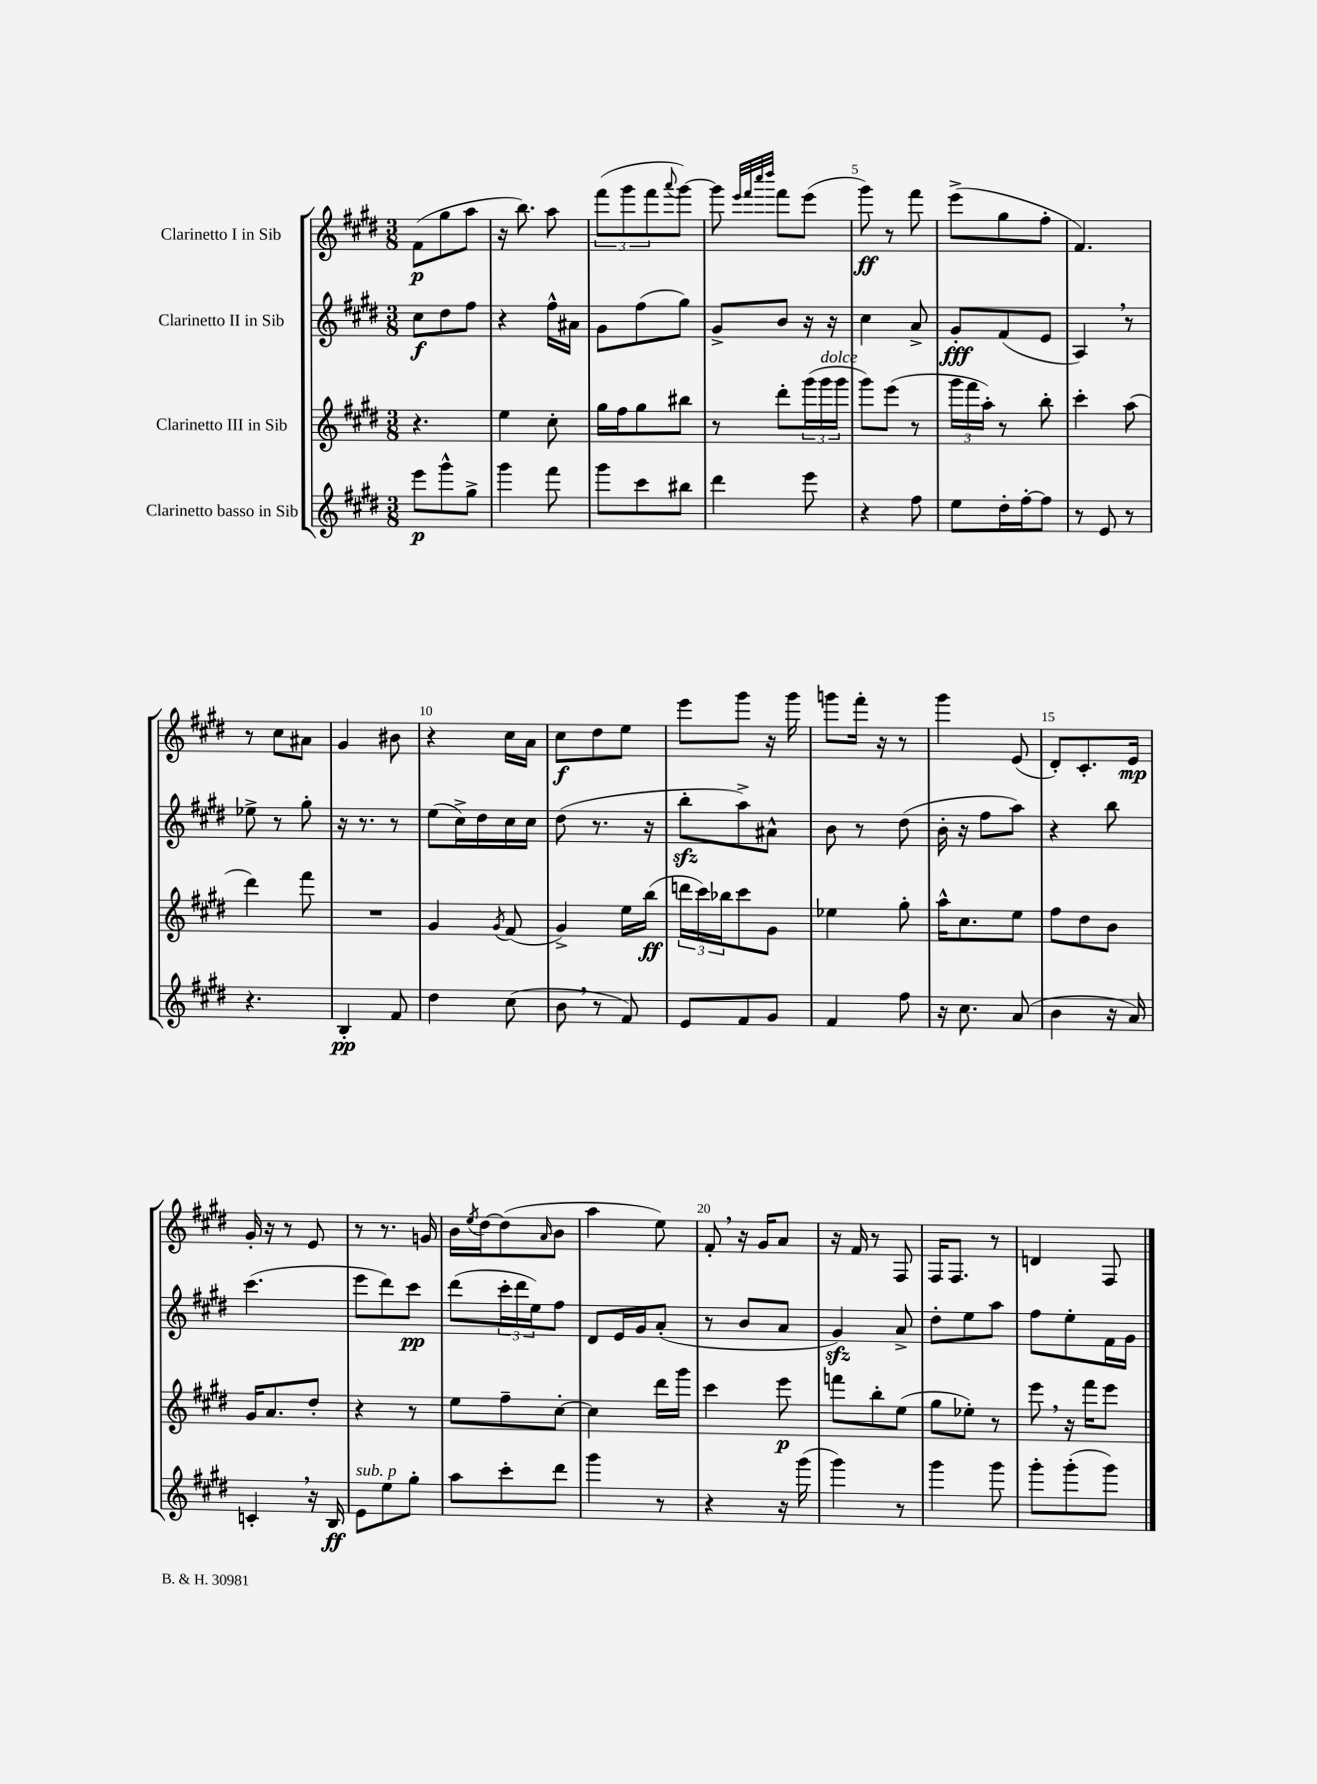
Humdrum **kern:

**kern	**dynam	**kern	**dynam	**kern	**dynam	**kern	**dynam
*part4	*part4	*part3	*part3	*part2	*part2	*part1	*part1
*staff4	*staff4	*staff3	*staff3	*staff2	*staff2	*staff1	*staff1
*I"Clarinetto basso in Sib	*	*I"Clarinetto III in Sib	*	*I"Clarinetto II in Sib	*	*I"Clarinetto I in Sib	*
*clefG2	*	*clefG2	*	*clefG2	*	*clefG2	*
*k[f#c#g#d#]	*	*k[f#c#g#d#]	*	*k[f#c#g#d#]	*	*k[f#c#g#d#]	*
*M3/8	*	*M3/8	*	*M3/8	*	*M3/8	*
=1	=1	=1	=1	=1	=1	=1	=1
8eee\L	p	4.r	.	8cc#\L	f	(8f#\L	p
8ggg#^^\	.	.	.	8dd#\	.	8gg#\	.
8gg#^\J	.	.	.	8ff#\J	.	8aa\J	.
=2	=2	=2	=2	=2	=2	=2	=2
4ggg#\	.	4ee\	.	4r	.	16r	.
.	.	.	.	.	.	8.bb\)	.
8fff#\	.	8cc#'\	.	16ff#^^\LL	.	8aa\	.
.	.	.	.	16a#X\JJ	.	.	.
=3	=3	=3	=3	=3	=3	=3	=3
8ggg#\L	.	16gg#\LL	.	8g#\L	.	(12fff#\L	.
.	.	16ff#\J	.	.	.	.	.
.	.	.	.	.	.	12ggg#\	.
8ccc#\	.	8gg#\	.	(8ff#\	.	.	.
.	.	.	.	.	.	12fff#\	.
.	.	.	.	.	.	8qqaaa/	.
8bb#X\J	.	8bb#X\J	.	8gg#\J)	.	[8ggg#\J)	.
=4	=4	=4	=4	=4	=4	=4	=4
4ddd#\	.	8r	.	8g#^/L	.	8ggg#\]	.
.	.	.	.	.	.	32qqeee/LLL	.
.	.	.	.	.	.	32qqfff#/	.
.	.	.	.	.	.	32qqcccc#/	.
.	.	.	.	.	.	32qqdddd#/JJJ	.
.	.	8ddd#'\L	.	8b/J	.	8fff#\L	.
8eee\	.	(24ggg#\L	.	16r	.	(8eee\J	.
!	!	!LO:TX:a:i:t=dolce	!	!	!	!	!
.	.	24ggg#\	.	.	.	.	.
.	.	.	.	16r	.	.	.
.	.	24ggg#\JJ	.	.	.	.	.
=5	=5	=5	=5	=5	=5	=5	=5
4r	.	8ggg#\L)	.	4cc#\	.	8ggg#\)	ff
.	.	(8eee\J	.	.	.	8r	.
8ff#\	.	8r	.	8a^/	.	8fff#\	.
=6	=6	=6	=6	=6	=6	=6	=6
8ee\L	.	24ggg#\LL	.	8g#'/L	fff	(8eee^\L	.
.	.	24fff#\	.	.	.	.	.
.	.	24aa'\JJ)	.	.	.	.	.
16dd#'\L	.	8r	.	(8f#/	.	8gg#\	.
[16ff#'\J	.	.	.	.	.	.	.
8ff#\J]	.	8bb'\	.	8e/J	.	8ff#'\J	.
=7	=7	=7	=7	=7	=7	=7	=7
8r	.	4ccc#'\	.	4A,/)	.	4.f#/)	.
8e/	.	.	.	.	.	.	.
8r	.	(8aa\	.	8r	.	.	.
!!LO:LB:g=z
=8	=8	=8	=8	=8	=8	=8	=8
4.r	.	4ddd#\)	.	8ee-X^\	.	8r	.
.	.	.	.	8r	.	8cc#\L	.
.	.	8fff#\	.	8gg#'\	.	8a#X\J	.
=9	=9	=9	=9	=9	=9	=9	=9
4B'/	pp	4.r	.	16r	.	4g#/	.
.	.	.	.	8.r	.	.	.
8f#/	.	.	.	8r	.	8b#X\	.
=10	=10	=10	=10	=10	=10	=10	=10
4dd#\	.	4g#/	.	(8ee\L	.	4r	.
.	.	.	.	16cc#^\L)	.	.	.
.	.	.	.	16dd#\	.	.	.
.	.	8qg#/	.	.	.	.	.
(8cc#\	.	(8f#/	.	16cc#\	.	16cc#\LL	.
.	.	.	.	16cc#\JJ	.	16a\JJ	.
=11	=11	=11	=11	=11	=11	=11	=11
8b,\	.	4g#^/)	.	(8dd#\	.	8cc#\L	f
8r	.	.	.	8.r	.	8dd#\	.
8f#/)	.	16ee\LL	.	.	.	8ee\J	.
.	.	(16bb\JJ	ff	16r	.	.	.
=12	=12	=12	=12	=12	=12	=12	=12
8e/L	.	24dddn\LL	.	8bbzz'\L	.	8eee\L	.
.	.	24ccc#\)	.	.	.	.	.
.	.	24bb-X\J	.	.	.	.	.
8f#/	.	8ccc#\	.	8aa^\)	.	8ggg#\J	.
8g#/J	.	8g#\J	.	8a#X^^\J	.	16r	.
.	.	.	.	.	.	16ggg#\	.
=13	=13	=13	=13	=13	=13	=13	=13
4f#/	.	4ee-X\	.	8b\	.	8gggn\L	.
.	.	.	.	8r	.	16fff#'\Jk	.
.	.	.	.	.	.	16r	.
8ff#\	.	8gg#'\	.	(8dd#\	.	8r	.
=14	=14	=14	=14	=14	=14	=14	=14
16r	.	16aa^^\KL	.	16b'\	.	4ggg#\	.
8.cc#\	.	8.cc#\	.	16r	.	.	.
.	.	.	.	8ff#\L	.	.	.
(8a/	.	8ee\J	.	8aa\J)	.	(8e/	.
=15	=15	=15	=15	=15	=15	=15	=15
4b\	.	8ff#\L	.	4r	.	8d#'/L)	.
.	.	8dd#\	.	.	.	8.c#'/	.
16r	.	8b\J	.	8bb\	.	.	.
16a/)	.	.	.	.	.	16e/Jk	mp
!!LO:LB:g=z
=16	=16	=16	=16	=16	=16	=16	=16
4cn',/	.	16g#/KL	.	(4.ccc#\	.	16g#'/	.
.	.	8.a/	.	.	.	16r	.
.	.	.	.	.	.	8r	.
16r	.	8dd#'/J	.	.	.	8e/	.
16B/	ff	.	.	.	.	.	.
=17	=17	=17	=17	=17	=17	=17	=17
!LO:TX:a:i:t=sub. p	!	!	!	!	!	!	!
8e\L	.	4r	.	8eee\L	.	8r	.
8ee\	.	.	.	8ddd#\)	.	8.r	.
8gg#'\J	.	8r	.	8ccc#\J	pp	.	.
.	.	.	.	.	.	16gn/	.
=18	=18	=18	=18	=18	=18	=18	=18
8aa\L	.	8ee\L	.	(8ddd#\L	.	16b\LL	.
.	.	.	.	.	.	8qee/	.
.	.	.	.	.	.	[16dd#\J	.
8ccc#'\	.	8ff#~\	.	24ccc#'\L	.	(8dd#\]	.
.	.	.	.	24ddd#\	.	.	.
.	.	.	.	24ee\J)	.	.	.
.	.	.	.	.	.	16qqa/	.
8ddd#\J	.	[8cc#'\J	.	8ff#\J	.	8b\J	.
=19	=19	=19	=19	=19	=19	=19	=19
4ggg#\	.	4cc#\]	.	8d#/L	.	4aa\	.
.	.	.	.	16e/L	.	.	.
.	.	.	.	16g#/J	.	.	.
8r	.	16ddd#\LL	.	(8a'/J	.	8ee\)	.
.	.	16ggg#\JJ	.	.	.	.	.
=20	=20	=20	=20	=20	=20	=20	=20
4r	.	4ccc#\	.	8r	.	8f#',/	.
.	.	.	.	8b/L	.	16r	.
.	.	.	.	.	.	16g#/KL	.
16r	.	8eee\	p	8a/J	.	8a/J	.
(16ggg#\	.	.	.	.	.	.	.
=21	=21	=21	=21	=21	=21	=21	=21
4ggg#\)	.	8fffn\L	.	4g#zz/)	.	16r	.
.	.	.	.	.	.	16f#/	.
.	.	8bb'\	.	.	.	8r	.
8r	.	(8ee\J	.	8a^/	.	8F#/	.
=22	=22	=22	=22	=22	=22	=22	=22
4ggg#\	.	8gg#\L	.	8dd#'\L	.	16F#/KL	.
.	.	.	.	.	.	8.F#/J	.
.	.	8ee-X'\J)	.	8ee\	.	.	.
8ggg#\	.	8r	.	8aa\J	.	8r	.
=23	=23	=23	=23	=23	=23	=23	=23
8ggg#'\L	.	8eee,\	.	8ff#\L	.	4dn/	.
(8ggg#'\	.	16r	.	8ee'\	.	.	.
.	.	16fff#\KL	.	.	.	.	.
8ggg#\J)	.	8eee\J	.	16f#\L	.	8F#/	.
.	.	.	.	16g#\JJ	.	.	.
==	==	==	==	==	==	==	==
*-	*-	*-	*-	*-	*-	*-	*-
